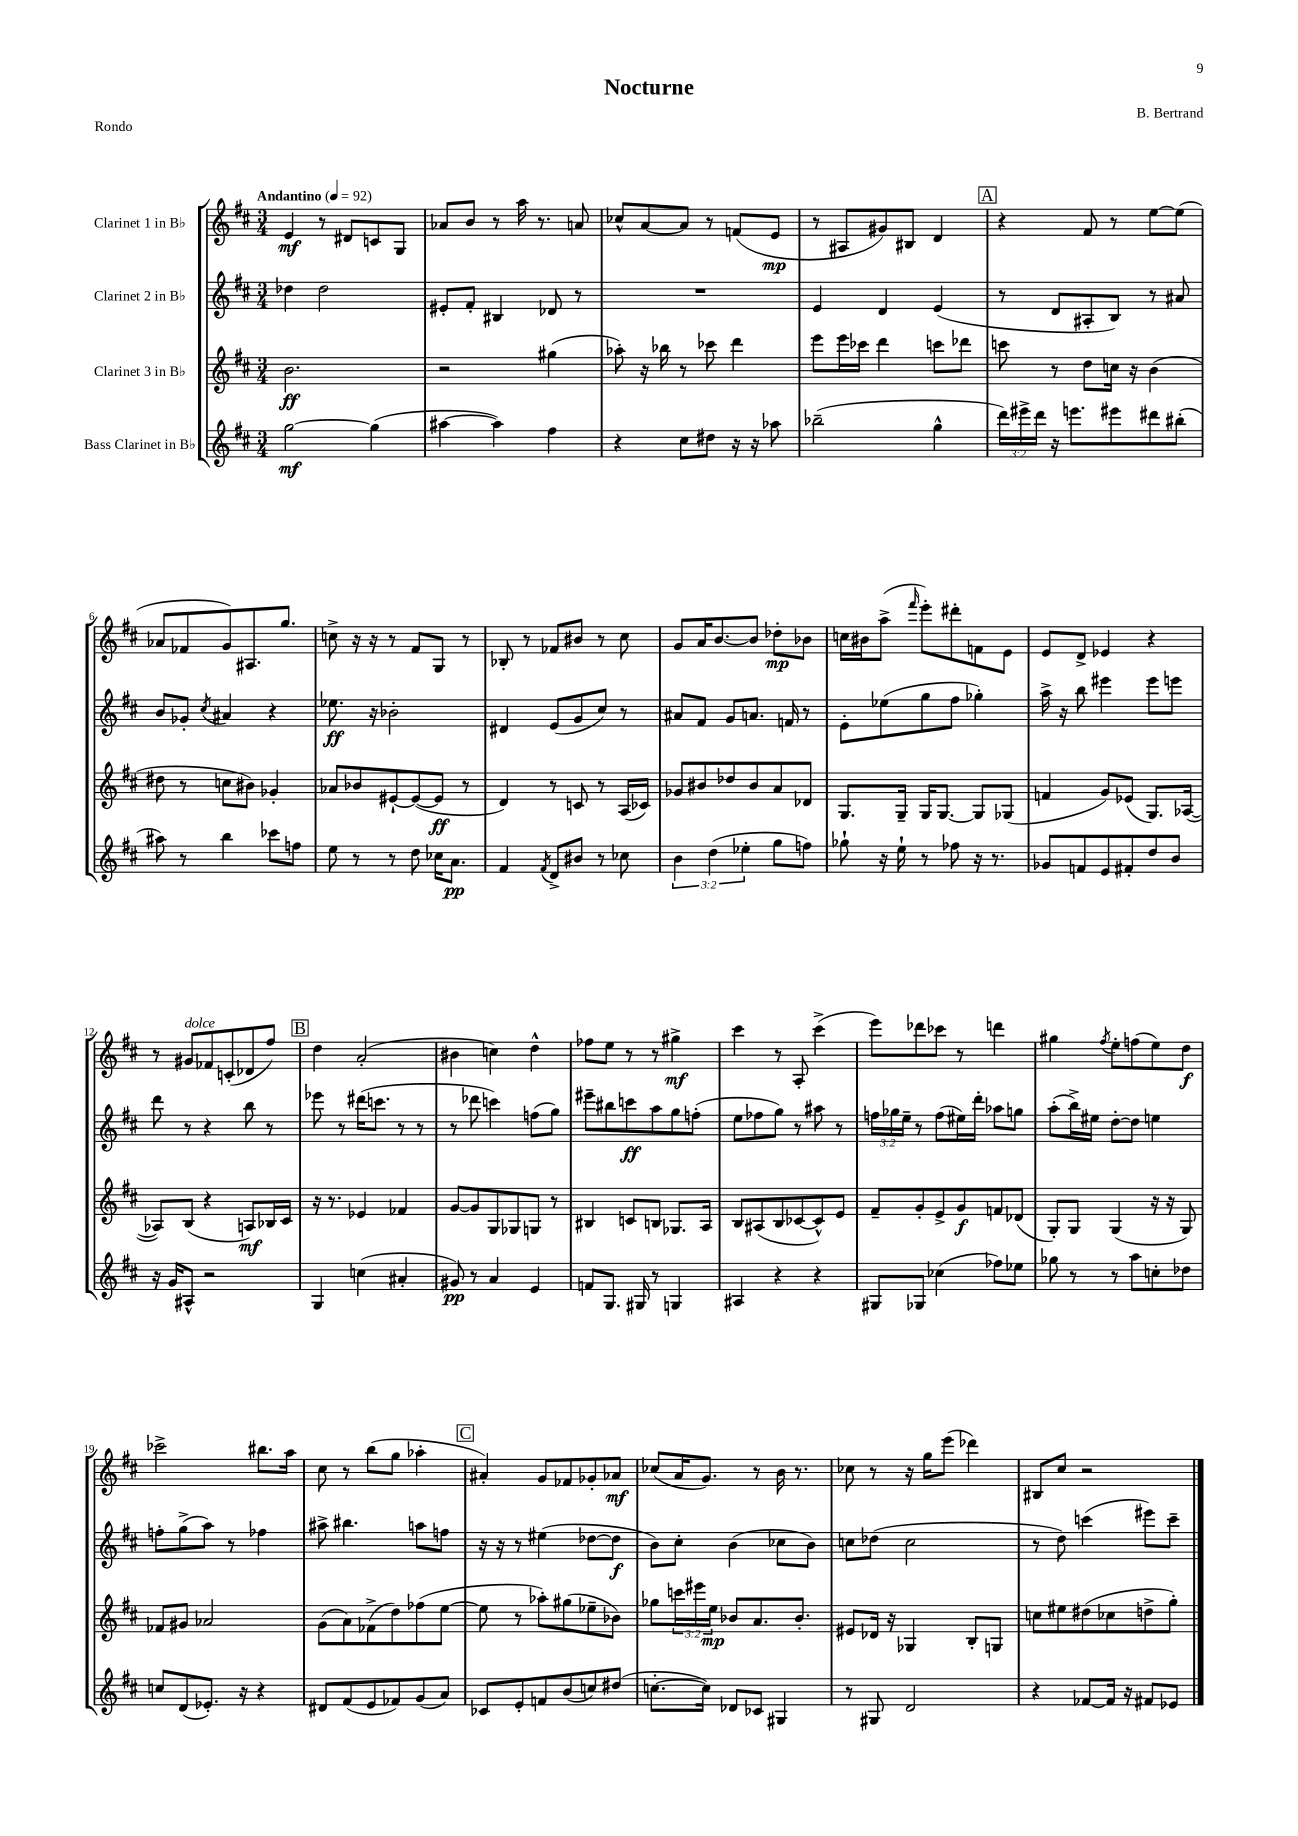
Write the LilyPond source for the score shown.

\header { title = "Nocturne" composer = "B. Bertrand" piece = "Rondo" }
<<
\new StaffGroup <<
\new Staff = "s0" \with { instrumentName = "Clarinet 1 in Bb" } {
    \clef treble \key d \major \numericTimeSignature \time 3/4 \tempo "Andantino" 4 = 92
    e'4\mf r8 dis'8 c'8 g8 |
    aes'8 b'8 r8 a''16 r8. a'8 |
    ces''8-^ a'8~ a'8 r8 f'8( e'8\mp |
    r8 ais8 gis'8) bis8 d'4 |
    \mark \markup { \box "A" } r4 fis'8 r8 e''8~ e''8( |
    aes'8 fes'8 g'8) ais8. g''8. |
    c''8-> r16 r16 r8 fis'8 g8 r8 |
    bes8-. r8 fes'8 bis'8 r8 cis''8 |
    g'8 a'16 b'8.~ b'8 des''8-.\mp bes'8 |
    c''16 bis'16 a''8->( \grace { fis'''16 } e'''8-.) dis'''8-. f'8 e'8 |
    e'8 d'8-> ees'4 r4 |
    r8 gis'8^\markup { \italic "dolce" } fes'8 c'8-.( des'8 fis''8) |
    \mark \markup { \box "B" } d''4 a'2-.( |
    bis'4 c''4) d''4-^ |
    fes''8 e''8 r8 r8 gis''4->\mf |
    cis'''4 r8 a8-. cis'''4->( |
    e'''8) des'''8 ces'''8 r8 d'''4 |
    gis''4 \acciaccatura { fis''8 } e''8-. f''8( e''8) d''8\f |
    ces'''2-> bis''8. a''16 |
    cis''8 r8 b''8( g''8 aes''4-. |
    \mark \markup { \box "C" } ais'4-.) g'8 fes'8 ges'8-. aes'8\mf |
    ces''8( a'16 g'8.) r8 b'16 r8. |
    ces''8 r8 r16 g''16 e'''8( des'''4) |
    bis8 cis''8 r2 \bar "|." |
}
\new Staff = "s1" \with { instrumentName = "Clarinet 2 in Bb" } {
    \clef treble \key d \major \numericTimeSignature \time 3/4 \override Staff.TupletNumber.text = #tuplet-number::calc-fraction-text
    des''4 des''2 |
    eis'8-. fis'8-. bis4 des'8 r8 |
    R2. |
    e'4 d'4 e'4( |
    \mark \markup { \box "A" } r8 d'8 ais8-. b8) r8 ais'8 |
    b'8 ges'8-. \acciaccatura { cis''8 } ais'4 r4 |
    ees''8.\ff r16 bes'2-. |
    dis'4 e'8( g'8 cis''8) r8 |
    ais'8 fis'8 g'8 a'8. f'16 r8 |
    e'8-. ees''8( g''8 fis''8 ges''4-.) |
    a''16-> r16 b''8 eis'''4 eis'''8 e'''8 |
    d'''8 r8 r4 b''8 r8 |
    \mark \markup { \box "B" } ees'''8 r8 dis'''16( c'''8. r8 r8 |
    r8 des'''8 c'''4) f''8( g''8) |
    eis'''8-- bis''8 c'''8\ff a''8 g''8 f''8-.( |
    e''8 fes''8 g''8) r8 ais''8 r8 |
    \tuplet 3/2 { f''16 ges''16 e''16-- } r8 f''8( eis''16) d'''16-. aes''8 g''8 |
    a''8-.( b''16->) eis''16 d''8~-. d''8 e''4 |
    f''8-. g''8->( a''8) r8 fes''4 |
    ais''8-> bis''4. a''8 f''8 |
    \mark \markup { \box "C" } r16 r16 r8 eis''4( des''8~ des''8\f |
    b'8) cis''8-. b'4( ces''8 b'8) |
    c''8 des''8( c''2 |
    r8 d''8) c'''4( eis'''8) c'''8-- \bar "|." |
}
\new Staff = "s2" \with { instrumentName = "Clarinet 3 in Bb" } {
    \clef treble \key d \major \numericTimeSignature \time 3/4 \override Staff.TupletNumber.text = #tuplet-number::calc-fraction-text
    b'2.\ff |
    r2 gis''4( |
    aes''8-.) r16 bes''16 r8 ces'''8 d'''4 |
    e'''8 e'''16 ces'''16 d'''4 c'''8 des'''8 |
    \mark \markup { \box "A" } c'''8 r8 d''8 c''16 r16 b'4( |
    dis''8 r8 c''8 bis'8) ges'4-. |
    aes'8 bes'8 eis'8~-! eis'8~( eis'8\ff r8 |
    d'4) r8 c'8 r8 a16( ces'16) |
    ges'8 bis'8 des''8 bis'8 a'8 des'8 |
    g8. g16-- g16 g8.~ g8 ges8( |
    f'4 g'8) ees'8( g8.) aes16~( |
    aes8) b8( r4 a8\mf) bes16 cis'16 |
    \mark \markup { \box "B" } r16 r8. ees'4 fes'4 |
    g'8~ g'8 g8 ges8 g8 r8 |
    bis4 c'8 b8 ges8. a16 |
    b8 ais8( b8 ces'8~ ces'8-^) e'8 |
    fis'8-- g'8-. e'8-> g'8\f f'8 des'8( |
    g8-.) g8 g4( r16 r16 g8) |
    fes'8 gis'8 aes'2 |
    g'8( a'8) fes'8->( d''8) fes''8( e''8~ |
    \mark \markup { \box "C" } e''8 r8 aes''8-.) gis''8( ees''8-- bes'8) |
    ges''8 \tuplet 3/2 { c'''16 eis'''16 e''16\mp } bes'8 a'8. bes'8.-. |
    eis'8 des'16 r16 ges4 b8-. g8 |
    c''8 eis''8 dis''8( ces''8 d''8-> g''8-.) \bar "|." |
}
\new Staff = "s3" \with { instrumentName = "Bass Clarinet in Bb" } {
    \clef treble \key d \major \numericTimeSignature \time 3/4 \override Staff.TupletNumber.text = #tuplet-number::calc-fraction-text
    g''2~\mf g''4( |
    ais''4~ ais''4) fis''4 |
    r4 cis''8 dis''8 r16 r16 aes''8 |
    bes''2--( g''4-^ |
    \mark \markup { \box "A" } \tuplet 3/2 { d'''16) eis'''16-> d'''16 } r16 e'''8. eis'''8 dis'''8 bis''8-.( |
    ais''8) r8 b''4 ces'''8 f''8 |
    e''8 r8 r8 d''8 ces''16 a'8.\pp |
    fis'4 \acciaccatura { fis'8 } d'8-> bis'8 r8 ces''8 |
    \tuplet 3/2 { b'4 d''4( ees''4-. } g''8 f''8) |
    ges''8-! r16 e''16-! r8 fes''8 r16 r8. |
    ges'8 f'8 e'8 fis'8-. d''8 b'8 |
    r16 g'16 ais8-^ r2 |
    \mark \markup { \box "B" } g4 c''4( ais'4-. |
    gis'8\pp) r8 a'4 e'4 |
    f'8 g8. gis16 r8 g4 |
    ais4 r4 r4 |
    gis8 ges8 ces''4( fes''8) ees''8 |
    ges''8 r8 r8 a''8 c''8-. des''8 |
    c''8 d'8( ees'8.-.) r16 r4 |
    dis'8 fis'8( e'8 fes'8) g'8( a'8) |
    \mark \markup { \box "C" } ces'8 e'8-. f'8 b'8( c''8) dis''8( |
    c''8.~-. c''16) des'8 ces'8 gis4 |
    r8 gis8 d'2 |
    r4 fes'8~ fes'16 r16 fis'8 ees'8 \bar "|." |
}
>>
>>
